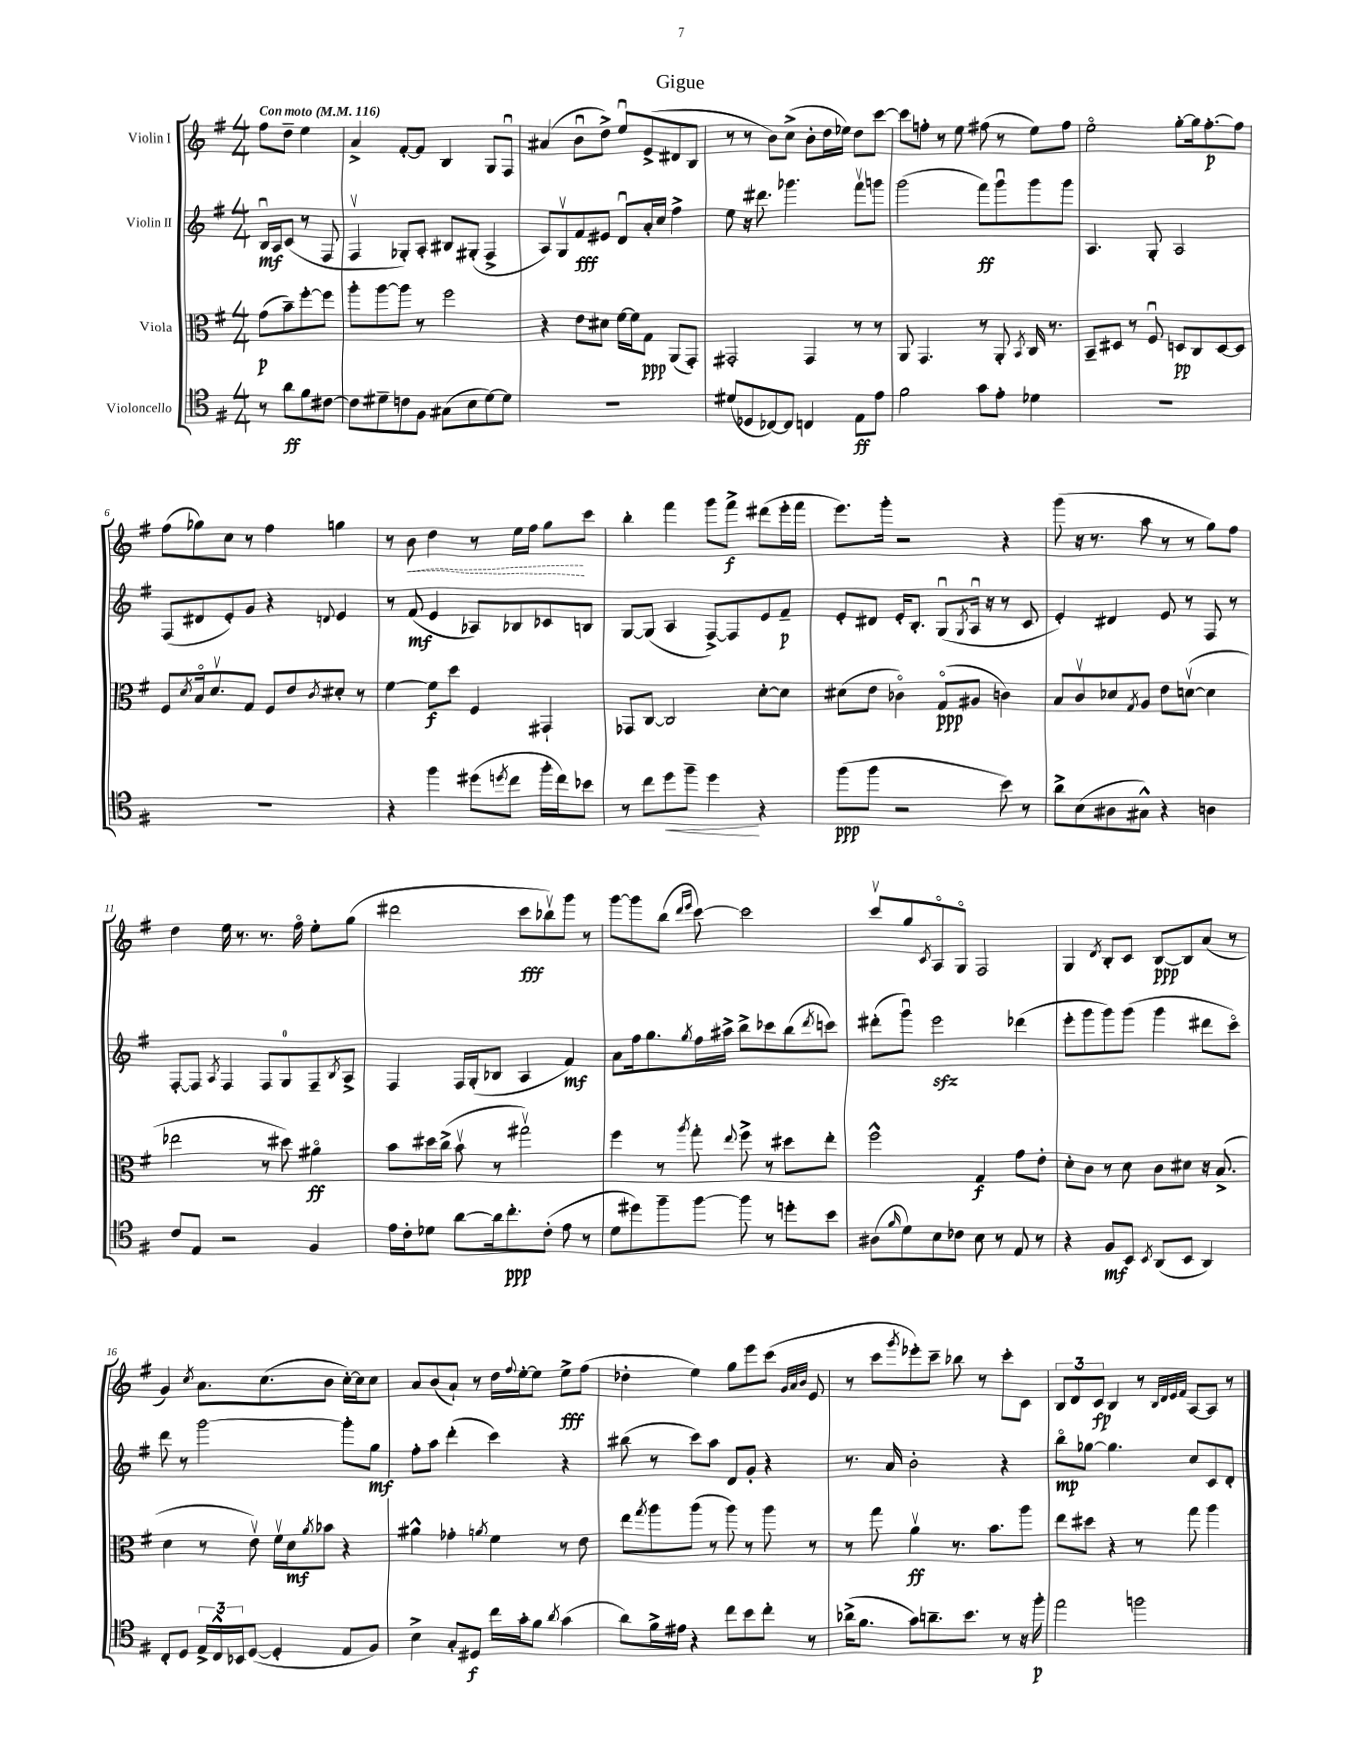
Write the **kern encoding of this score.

**kern	**dynam	**kern	**dynam	**kern	**dynam	**kern	**dynam
*part4	*part4	*part3	*part3	*part2	*part2	*part1	*part1
*staff4	*staff4	*staff3	*staff3	*staff2	*staff2	*staff1	*staff1
*I"Violoncello	*	*I"Viola	*	*I"Violin II	*	*I"Violin I	*
*clefC4	*	*clefC3	*	*clefG2	*	*clefG2	*
*k[f#]	*	*k[f#]	*	*k[f#]	*	*k[f#]	*
*M4/4	*	*M4/4	*	*M4/4	*	*M4/4	*
*MM116	*	*MM116	*	*MM116	*	*MM116	*
=	=	=	=	=	=	=	=
!	!	!	!	!	!	!LO:TX:a:B:t=Con moto	!
8r	.	(8g\L	p	16Bu/LL	mf	8ff#\L	.
.	.	.	.	16A/J	.	.	.
8a\L	ff	8b~\)	.	(8c/J	.	8dd~\J	.
8f#\	.	[8ff#'\	.	8r	.	4ee\	.
[8c#X\J	.	8ff#\J]	.	8F#/	.	.	.
=1	=1	=1	=1	=1	=1	=1	=1
8c#\L]	.	8aa'\L	.	4F#v/	.	4a^/	.
8d#X~\	.	[8aa\	.	.	.	.	.
8cn\	.	8aa\J]	.	8G-X'/L)	.	[8f#'/L	.
8F#\J	.	8r	.	8A'/J	.	8f#/J]	.
(8G#X\L	.	2ff#\	.	8B#X/L	.	4B/	.
8B\	.	.	.	(8G#X'/J	.	.	.
[8d#\)	.	.	.	4F#^/	.	8G/L	.
8d#\J]	.	.	.	.	.	8F#u/J	.
=2	=2	=2	=2	=2	=2	=2	=2
1r	.	4r	.	8A/L)	.	(4a#X/	.
.	.	.	.	8Gv/	.	.	.
.	.	8e\L	.	8f#/	fff	8bu\L	.
.	.	8d#X\J	.	8e#X/J	.	8dd^\J)	.
.	.	[16f#\LL	.	8du/L	.	8eeu/L	.
.	.	16f#\J]	.	.	.	.	.
.	.	8G\J	ppp	16a'/L	.	(8e^/	.
.	.	.	.	16cc/JJ	.	.	.
.	.	(8AA/L	.	4ff#^\	.	8d#X/	.
.	.	8GG'/J)	.	.	.	8B/J	.
=3	=3	=3	=3	=3	=3	=3	=3
(8d#X/L	.	2GG#X'/	.	8ee\	.	8r	.
8D-X/	.	.	.	16r	.	8r	.
.	.	.	.	8.ddd#X\	.	.	.
[8C-X/)	.	.	.	.	.	8b\L)	.
8C-/J]	.	.	.	4.ggg-X\	.	(8cc^\J	.
4Cn/	.	4GG#/	.	.	.	8b'\L	.
.	.	.	.	.	.	16dd\L	.
.	.	.	.	.	.	16ee-X\JJ)	.
8E\L	ff	8r	.	8fff#v\L	.	8dd\L	.
8e\J	.	8r	.	8gggn\J	.	[8ccc\J	.
=4	=4	=4	=4	=4	=4	=4	=4
2f#\	.	8AA/	.	(2ggg\	.	8ccc\L]	.
.	.	4.GG/	.	.	.	8ffn'\J	.
.	.	.	.	.	.	8r	.
.	.	.	.	.	.	8ee\	.
8g\L	.	8r	.	8fff#\L)	ff	(8ff#X\	.
8e'\J	.	8AA'/	.	8gggu\	.	8r	.
.	.	8qBB/	.	.	.	.	.
4d-X\	.	16C/	.	8ggg\	.	8ee\L)	.
.	.	8.r	.	.	.	.	.
.	.	.	.	8ggg\J	.	8ff#\J	.
=5	=5	=5	=5	=5	=5	=5	=5
1r	.	8BB~/L	.	4.A/	.	2ee\	.
.	.	8D#X/J	.	.	.	.	.
.	.	8r	.	.	.	.	.
.	.	8F#u/	.	8G'/	.	.	.
.	.	8Dn/L	pp	2A/	.	[8gg'\L	.
.	.	8C/	.	.	.	16gg\k]	.
.	.	.	.	.	.	[8.ff#'\	p
.	.	[8D/	.	.	.	.	.
.	.	8D/J]	.	.	.	8ff#\J]	.
!!LO:LB:g=z
=6	=6	=6	=6	=6	=6	=6	=6
1r	.	8F#/L	.	(8F#/L	.	(8ff#\L	.
.	.	8qd/	.	.	.	.	.
.	.	16B/k	.	8d#X/	.	8gg-X\)	.
.	.	8.dv/	.	.	.	.	.
.	.	.	.	8e'/)	.	8cc\J	.
.	.	8G/J	.	8g/J	.	8r	.
.	.	8F#/L	.	4r	.	4ff#\	.
.	.	8e/	.	.	.	.	.
.	.	8qc/	.	8qqdn/	.	.	.
.	.	8d#X'/J	.	4e/	.	4ggn\	.
.	.	8r	.	.	.	.	.
=7	=7	=7	=7	=7	=7	=7	=7
4r	.	[4f#\	.	8r	.	8r	.
!	!	!	!	!	!	!	!LO:HP:b
.	.	.	.	(8f#/	mf	8b\	<
4ff#\	.	8f#\L]	f	4e/	.	4dd\	.
.	.	8dd\J	.	.	.	.	.
(8dd#X\L	.	4F#/	.	8A-X/L)	.	8r	.
8qddn/	.	.	.	.	.	.	.
8cc\J	.	.	.	8B-X/	.	16ee\LL	.
.	.	.	.	.	.	16ff#\JJ	.
16ff#'\LL	.	4GG#X`/	.	8c-X/	.	8gg\L	.
16cc\J)	.	.	.	.	.	.	.
8b-X\J	.	.	.	8Bn/J	.	8ccc\J	[
=8	=8	=8	=8	=8	=8	=8	=8
8r	.	8GG-X/L	.	[8G/L	.	4bb'\	.
8cc\L	.	[8C/J	.	(8G/J]	.	.	.
!	!LO:HP:b	!	!	!	!	!	!
8dd\	<	2C/]	.	4A/	.	4fff#\	.
8ff#~\J	.	.	.	.	.	.	.
4dd\	.	.	.	[8F#^/L)	.	8ggg\L	.
.	.	.	.	8F#/]	.	8fff#^\J	f
4r	[	[8d'\L	.	8e/	.	(8ddd#X\L	.
.	.	8d\J]	.	8f#~/J	p	16eee'\L	.
.	.	.	.	.	.	16fff#\JJ	.
=9	=9	=9	=9	=9	=9	=9	=9
(8ff#\L	ppp	(8d#X\L	.	8e'/L	.	8.eee\L)	.
8ff#\J	.	8e\J	.	8d#X/J	.	.	.
.	.	.	.	.	.	16ggg'\Jk	.
2r	.	4c-X\)	.	16e'/KL	.	2r	.
.	.	.	.	8.B'/J	.	.	.
.	.	(8G/L	ppp	(8Gu/L	.	.	.
.	.	.	.	8qG/	.	.	.
.	.	8A#X/J	.	16Au/Jk	.	.	.
.	.	.	.	16r	.	.	.
8b\)	.	4cn\)	.	8r	.	4r	.
8r	.	.	.	8c/	.	.	.
=10	=10	=10	=10	=10	=10	=10	=10
8a^\L	.	8B/L	.	4e'/)	.	(8ggg\	.
(8B\	.	8cv/	.	.	.	16r	.
.	.	.	.	.	.	8.r	.
8A#X\	.	8d-X/	.	4d#X/	.	.	.
.	.	8qG/	.	.	.	.	.
8G#X^^\J)	.	8A/J	.	.	.	8aa\	.
4r	.	8e\L	.	8e/	.	8r	.
.	.	([8dnv\J	.	8r	.	8r	.
4An\	.	4d\]	.	8F#/	.	8gg\L)	.
.	.	.	.	8r	.	8ff#\J	.
!!LO:LB:g=z
=11	=11	=11	=11	=11	=11	=11	=11
8c/L	.	2ee-X\	.	[8F#'/L	.	4dd\	.
8E/J	.	.	.	8F#/J]	.	.	.
.	.	.	.	8qA/	.	.	.
2r	.	.	.	4F#/	.	16ee\	.
.	.	.	.	.	.	8.r	.
.	.	8r	.	8F#/L	.	8.r	.
.	.	8dd#X\)	.	8G/	.	.	.
.	.	.	.	.	.	16ff#\	.
4F#/	.	4a#X\	ff	8F#~/	.	8ee'\L	.
.	.	.	.	8qB/	.	.	.
.	.	.	.	8A^/J	.	(8gg\J	.
=12	=12	=12	=12	=12	=12	=12	=12
16e\LL	.	8b\L	.	4F#/	.	2ddd#X\	.
16c'\J	.	.	.	.	.	.	.
8d-X\J	.	16dd#X\L	.	.	.	.	.
.	.	(16cc^\JJ	.	.	.	.	.
[8a\L	.	8bv\	.	16F#/LL	.	.	.
.	.	.	.	(16G'/J	.	.	.
16a\k]	.	8r	.	8B-X/J	.	.	.
8.cc'\	ppp	.	.	.	.	.	.
.	.	2gg#Xv\)	.	4A/	.	8ccc\L	fff
(8c'\J	.	.	.	.	.	8bb-Xv\)	.
8e\	.	.	.	4f#/)	mf	8ggg\J	.
8r	.	.	.	.	.	8r	.
=13	=13	=13	=13	=13	=13	=13	=13
8d\L	.	4ff#\	.	8a\L	.	[8ggg\L	.
8dd#X\)	.	.	.	16ff#\k	.	8ggg\]	.
.	.	.	.	8.gg\	.	.	.
8ff#~\	.	8r	.	.	.	(8bb\J	.
.	.	.	.	.	.	16qqddd/LL	.
.	.	8qaa/	.	8qgg/	.	16qqeee/JJ	.
[8ff#\J	.	8gg'\	.	16ff#\L	.	[8ccc\)	.
.	.	.	.	16aa#X^\JJ	.	.	.
.	.	8qqee/	.	.	.	.	.
8ff#\]	.	8ff#^\	.	8bb^\L	.	2ccc\]	.
8r	.	8r	.	8ccc-X\	.	.	.
8ddn'\L	.	8dd#X\L	.	(8bb\	.	.	.
.	.	.	.	8qddd/	.	.	.
8b\J	.	8ee'\J	.	8cccn\J)	.	.	.
=14	=14	=14	=14	=14	=14	=14	=14
(8A#X\L	.	2ff#^^\	.	(8ddd#X'\L	.	8cccv/L	.
16qqf#/	.	.	.	.	.	.	.
8d\)	.	.	.	8gggu\J)	.	8gg/	.
.	.	.	.	.	.	8qc/	.
8B\	.	.	.	2eeezz\	.	8A/	.
8c-X\J	.	.	.	.	.	8G/J	.
8B\	.	4G/	f	.	.	2F#/	.
8r	.	.	.	.	.	.	.
8E/	.	8g\L	.	(4ddd-X\	.	.	.
8r	.	8e'\J	.	.	.	.	.
=15	=15	=15	=15	=15	=15	=15	=15
4r	.	8d'\L	.	8eee'\L	.	4G/	.
.	.	8c\J	.	8ggg\	.	.	.
.	.	.	.	.	.	8qd/	.
8F#/L	mf	8r	.	8ggg\)	.	8B'/L	.
8BB/J	.	8d\	.	(8ggg\J	.	8c/J	.
8qBB/	.	.	.	.	.	.	.
(8AA/L	.	8c\L	.	4ggg\	.	[8B/L	ppp
8BB/J	.	8d#X\J	.	.	.	8B/]	.
4AA/)	.	16r	.	8ddd#X\L	.	(8a/J	.
.	.	(8.B^/	.	.	.	.	.
.	.	.	.	8ccc\J)	.	8r	.
!!LO:LB:g=z
=16	=16	=16	=16	=16	=16	=16	=16
8C'/L	.	4d\	.	8ddd\	.	4g/)	.
8D/J	.	.	.	8r	.	.	.
.	.	.	.	.	.	8qcc/	.
24E^/LL	.	8r	.	[2ggg\	.	8.a\L	.
24C^^/	.	.	.	.	.	.	.
24BB-X/J	.	.	.	.	.	.	.
([8D/J	.	8ev\)	.	.	.	.	.
.	.	.	.	.	.	(8.cc\	.
4D'/]	.	16f#v\LL	.	.	.	.	.
.	.	16d\J	mf	.	.	.	.
.	.	8qa/	.	.	.	.	.
.	.	8b-X\J	.	.	.	8b\J	.
8E/L	.	4r	.	8ggg'\L]	.	[16cc'\LL)	.
.	.	.	.	.	.	16cc\J]	.
8F#/J)	.	.	.	8gg\J	mf	8cc\J	.
=17	=17	=17	=17	=17	=17	=17	=17
4B^\	.	4a#X^^\	.	8ff#'\L	.	8a/L	.
.	.	.	.	8aa\J	.	(8b/	.
8G'/L	.	4g-X'\	.	(4ddd'\	.	8a`/J)	.
8D#X/J	f	.	.	.	.	8r	.
.	.	8qan/	.	.	.	.	.
16cc\LL	.	4f#\	.	4ccc\)	.	16dd\LL	.
.	.	.	.	.	.	8qqff#/	.
16g'\J	.	.	.	.	.	[16ee'\J	.
8f#\J	.	.	.	.	.	8ee\J]	.
8qa/	.	.	.	.	.	.	.
(4g\	.	8r	.	4r	.	8ee^\L	fff
.	.	8e\	.	.	.	(8ff#\J	.
=18	=18	=18	=18	=18	=18	=18	=18
8a\L)	.	8ee\L	.	(8bb#X\	.	4dd-X'\	.
.	.	8qgg/	.	.	.	.	.
16f#^\L	.	8aa\	.	8r	.	.	.
16e#X\JJ	.	.	.	.	.	.	.
4r	.	(8aa\J	.	8ccc\L)	.	4ee\)	.
.	.	8r	.	8aa\J	.	.	.
8cc\L	.	8aa\)	.	8d/L	.	8gg\L	.
8b\	.	8r	.	8g'/J	.	8eee\	.
8cc'\J	.	8aa\	.	4r	.	(8ccc\J	.
.	.	.	.	.	.	32qqg/LLL	.
.	.	.	.	.	.	32qqa/	.
.	.	.	.	.	.	32qqb/JJJ	.
8r	.	8r	.	.	.	8e/	.
=19	=19	=19	=19	=19	=19	=19	=19
(16a-X^\KL	.	8r	.	8.r	.	8r	.
8.f#\J	.	.	.	.	.	.	.
.	.	8gg\	.	.	.	8ccc\L	.
.	.	.	.	16a/	.	.	.
.	.	.	.	.	.	8qggg/	.
8g\L)	.	4av\	ff	2b'\	.	8eee-X'\)	.
8.an~\	.	.	.	.	.	8ccc~\J	.
.	.	8.r	.	.	.	8bb-X\	.
8.b\J	.	.	.	.	.	.	.
.	.	.	.	.	.	8r	.
.	.	8.b\L	.	.	.	.	.
8r	.	.	.	4r	.	8ccc'\L	.
16r	.	8aa\J	.	.	.	8c\J	.
16ff#'\	p	.	.	.	.	.	.
=20	=20	=20	=20	=20	=20	=20	=20
2ee\	.	8ee\L	.	8bb\L	mp	12B/L	.
.	.	.	.	.	.	12d/	.
.	.	8dd#X\J	.	[8gg-X\J	.	.	.
.	.	.	.	.	.	12c/J	fp
.	.	4r	.	4.gg-\]	.	4B/	.
2ffn\	.	8r	.	.	.	8r	.
.	.	.	.	.	.	32qqB/LLL	.
.	.	.	.	.	.	32qqd/	.
.	.	.	.	.	.	32qqe/	.
.	.	.	.	.	.	32qqf#/JJJ	.
.	.	8gg\	.	8cc/L	.	[8A/L	.
.	.	4aa\	.	8c/	.	8A/J]	.
.	.	.	.	8d'/J	.	8r	.
==	==	==	==	==	==	==	==
*-	*-	*-	*-	*-	*-	*-	*-
